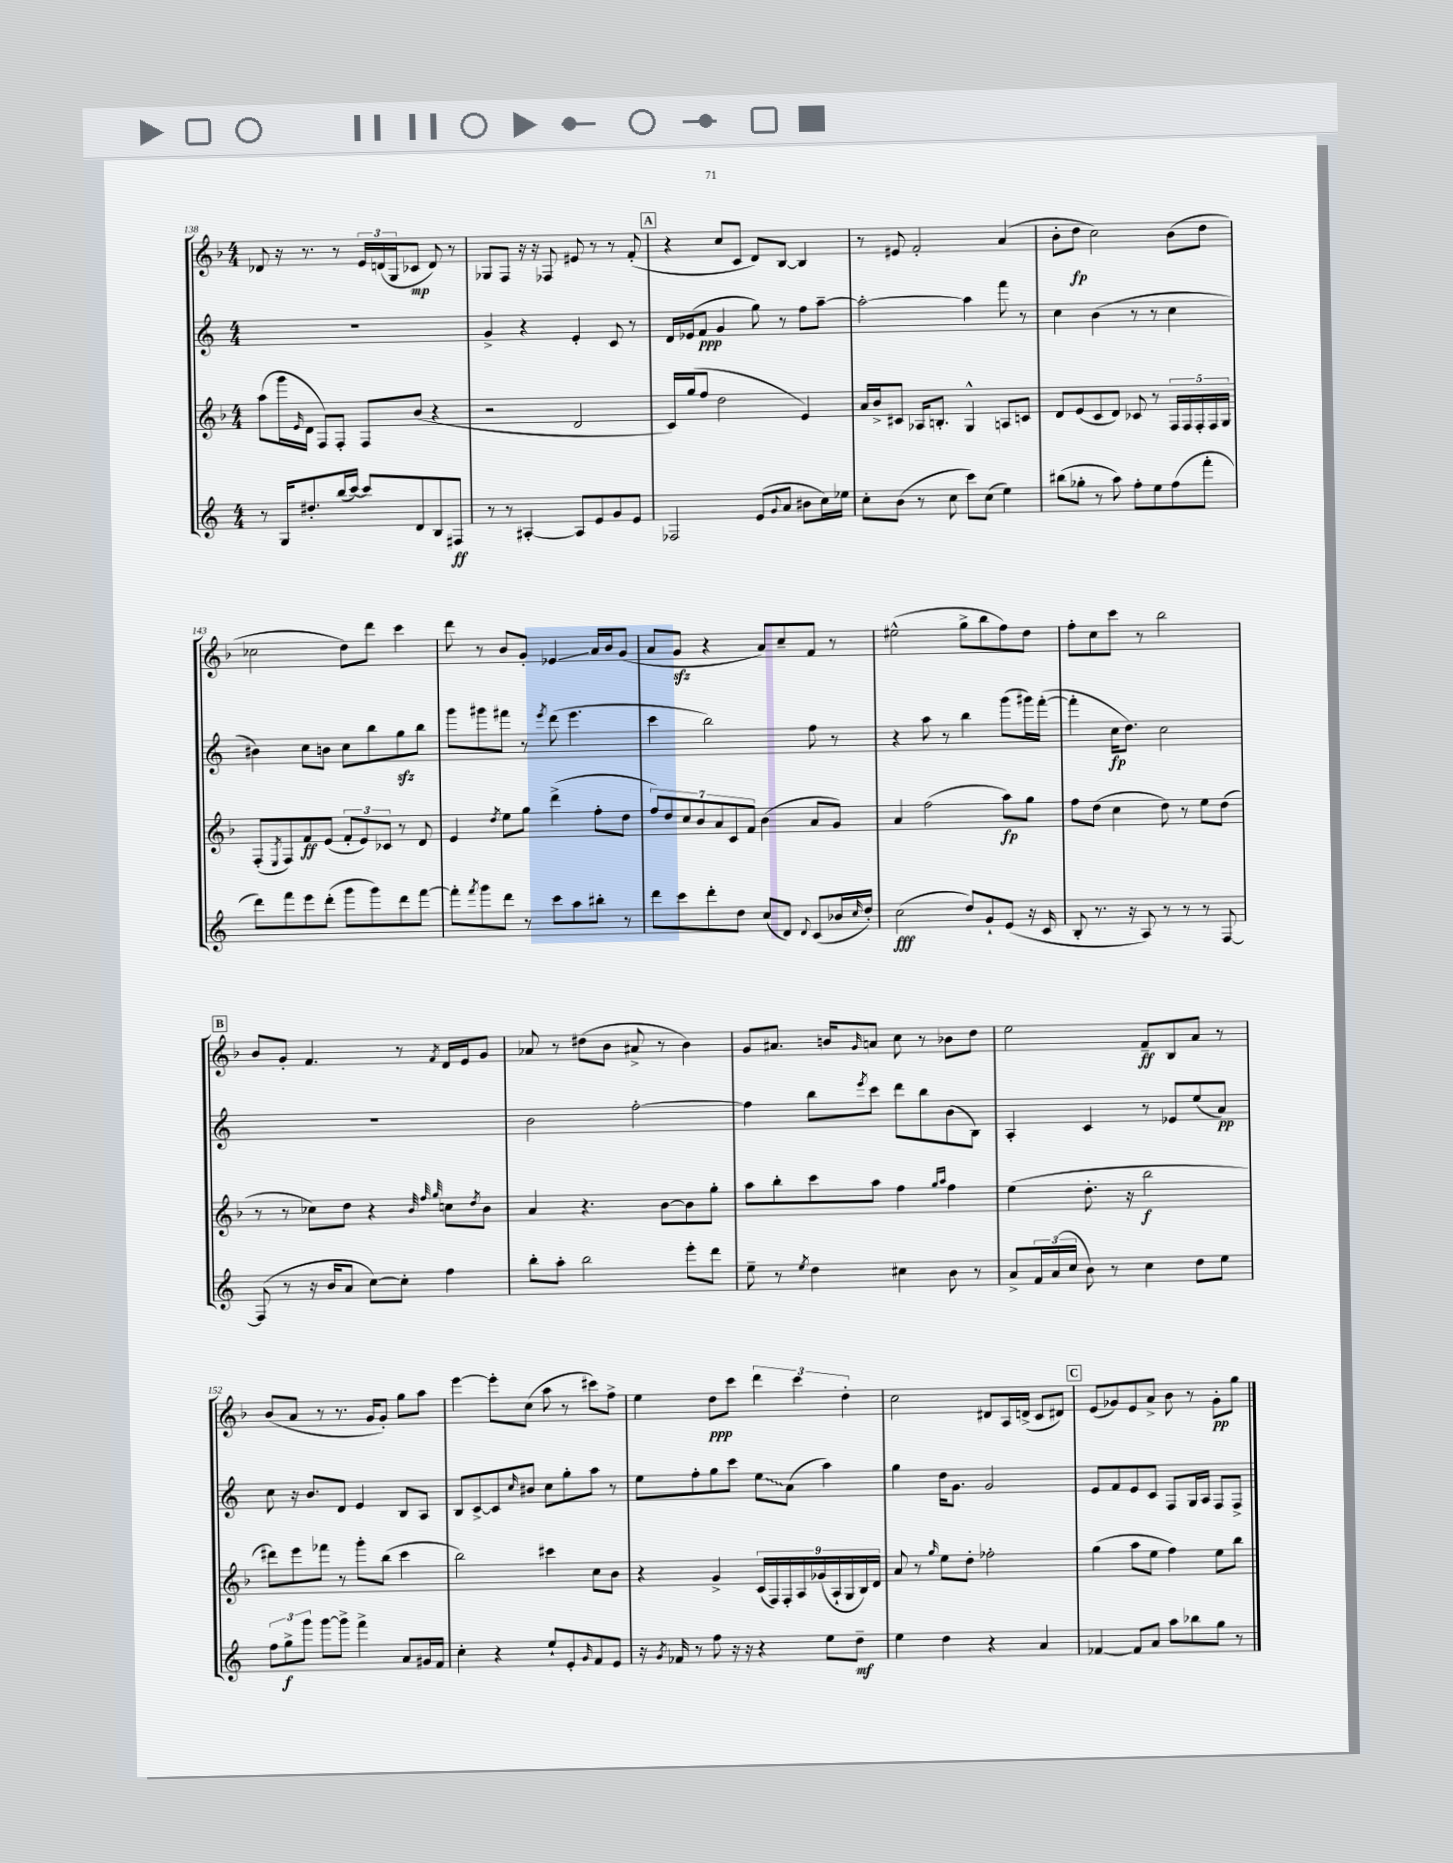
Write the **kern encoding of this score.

**kern	**kern	**kern	**kern
*staff4	*staff3	*staff2	*staff1
*clefG2	*clefG2	*clefG2	*clefG2
*k[]	*k[b-]	*k[]	*k[b-]
*M4/4	*M4/4	*M4/4	*M4/4
8r	(8aa	1r	8d-
16G	16ggg	.	16r
.	16qqe	.	.
8.dd#'	16d	.	8.r
.	8F)	.	.
(16bb	8F'	.	8r
[16ccc)	.	.	.
8ccc]	8F	.	24e
.	.	.	(24d
.	.	.	24G
8d	(8b-	.	8c-
8B	4r	.	8d)
8F#	.	.	8r
=	=	=	=
8r	2r	4g^	8G-
8r	.	.	8F
[4A#'	.	4r	16r
.	.	.	16r
.	.	.	8F-
8A#]	2d	4e'	8e#
8e	.	.	8r
8g	.	8c	8r
8e	.	8r	(8f'
=	=	=	=
2F-	16c)	16d	4r
.	(16gg	(16e-	.
.	8ff	8f	.
.	2dd	4g	8cc
.	.	.	8c
(8e	.	8gg)	8d)
8qqg	.	.	.
8a	.	8r	[8B-
8b#	4e)	8ff	4B-]
16cc)	.	[8aa~	.
16ee-	.	.	.
=	=	=	=
8cc'	16a	2aa'_	8r
.	16b-^	.	.
(8b	8c#	.	8e#
8r	16A-	.	2f'
.	8.B'	.	.
8cc	.	.	.
8ccc)	4G^^	4aa]	.
(8cc	.	.	.
4ee)	8A	8fff	(4a
.	8c	8r	.
=	=	=	=
(8bb#	8d	4cc	8b-'
8gg-'	(8e	.	8dd
8r	8c	(4b	2cc)
8aa)	8d)	.	.
8ff'	8c-	8r	.
8ee	8r	8r	.
(8ff	20F	4cc	(8b-
.	20F	.	.
.	20F'	.	.
8fff'	.	.	8dd
.	20F	.	.
.	20G	.	.
=	=	=	=
8ddd)	(8F'	4b#)	2cc-
.	8qE	.	.
8fff	8F)	.	.
8eee	8f	8cc	.
(8ddd'	(8e	8b	.
8ggg	12f'	8cc	8dd)
.	12e)	.	.
8ggg)	.	8bb	8ddd
.	12c-	.	.
8ddd	8r	8gg	4ccc
[8fff	8d	8bb	.
=	=	=	=
8fff']	4e	8ggg	8ddd
8qfff	.	.	.
8ggg	.	8ggg#	8r
.	8qdd	.	.
8ddd	8ee	8fff#	8b-
8r	8gg	8r	8g'
.	.	8qeee	.
8ccc	(4ddd^	(8ddd	4e-
8aa	.	4.eee	.
8bb#'	8ff'	.	16a
.	.	.	16b-
8r	8dd	.	(8g
=	=	=	=
8ddd	14ff)	4ccc	8a
.	14dd	.	.
8ccc	.	.	8g
.	14cc	.	.
.	14b-	.	.
8ddd'	.	2bb)	4r
.	14a	.	.
.	14c	.	.
8dd	.	.	.
.	14f	.	.
(8cc	(4b-	.	8a)
8d)	.	.	8cc~
8qqd	.	.	.
(8c	8a	8ff	8f
16b-	8g)	8r	8r
16qqcc	.	.	.
16dd')	.	.	.
=	=	=	=
(2cc	4a	4r	(2ee#^^
.	(2ff	8aa	.
.	.	8r	.
8dd)	.	4bb	8gg^
8g`	.	.	8bb-
(8e	8aa)	(8ggg	8ff)
16r	8gg	16ggg#)	8dd
16c	.	([16fff'	.
=	=	=	=
8B'	8ff	4fff']	8ff'
8.r	(8dd	.	8cc
.	4cc	16cc	8ccc
16r	.	8.dd)	.
8A)	.	.	8r
8r	8dd)	2cc	2bb-
8r	8r	.	.
8r	8ee	.	.
[8F	(8dd	.	.
=	=	=	=
(8F]	8r	1r	8b-
8r	8r	.	8g'
16r	8cc-)	.	4.f
16b	.	.	.
8a	8dd	.	.
[8cc)	4r	.	.
8cc']	.	.	8r
.	32qqb-	.	.
.	32qqff	.	.
.	32qqgg	.	8qf
4ff	8cc	.	16d
.	.	.	16e
.	8qdd	.	.
.	8b-	.	8g
=	=	=	=
8bb'	4a	2b	8a-
8aa'	.	.	8r
2bb	4.r	.	(8dd#
.	.	.	8b-
.	.	[2ff'	8a#^
.	[8b-	.	8r
8eee'	8b-]	.	4b-)
8ddd	8gg'	.	.
=	=	=	=
8ee~	8aa	4ff]	8g
8r	8bb-'	.	8.a#
8qee	.	.	.
4dd	8ccc	8bb	.
.	.	.	16b
.	.	8qeee	16qqg
.	8aa	8ccc	8a
4cc#	4ff	8ddd	8cc
.	.	8bb	8r
.	16qqgg	.	.
.	16qqaa	.	.
8b	4ff	(8b	8b-
8r	.	8B)	8dd
=	=	=	=
8a^	(4ee	4A'	2ee
24f	.	.	.
(24a	.	.	.
24cc	.	.	.
8b)	8.dd'	4c	.
8r	.	.	.
.	16r	.	.
4cc	2bb-	8r	8f~
.	.	8e-	8B-
8dd	.	(8ee	8a
8ee	.	8a)	8r
=	=	=	=
12ff	8ddd#)	8cc	(8b-
12gg^	.	.	.
.	8eee	16r	8a
12ggg	.	.	.
.	.	8.b	.
[8ggg	8fff-	.	8r
8ggg^]	8r	8d	8.r
4fff^	8ggg'	4e	.
.	.	.	16g
.	(8bb-	.	8g')
8a	4ccc	8B	8gg
16g#	.	8A	8aa
16f	.	.	.
=	=	=	=
4cc'	2bb-)	8B	[4eee
.	.	[8c^	.
4r	.	8c]	8eee']
.	.	16qqcc	.
.	.	8b#	(8cc
8ee`	4ccc#	8cc	8aa
8e'	.	8gg'	8r
16qqg	.	.	.
8f	8cc	8aa	8ccc#)
8e	8b-	8r	8ff^
=	=	=	=
16r	4r	8ee	4ee
8qg	.	.	.
16f-	.	.	.
8r	.	8ff'	.
8ff	4g^	8gg	8dd
16r	.	8ccc	8ccc
16r	.	.	.
4r	(18c	8ee	6ddd
.	18F)	.	.
.	18F'	.	.
.	.	(8a	.
.	18A	.	6ccc
.	(18g-	.	.
8ee	.	4aa)	.
.	18A`	.	.
.	18G	.	6dd'
8dd~	.	.	.
.	18B-)	.	.
.	18d	.	.
=	=	=	=
4ee	8a	4gg	2cc
.	8r	.	.
.	16qqgg	.	.
4dd	8ee	16dd	.
.	.	8.g	.
.	8dd'	.	.
4r	2ff-'	2g	8d#
.	.	.	16A
.	.	.	(16d^
4a	.	.	8c
.	.	.	8d#)
=	=	=	=
[4f-	(4gg	8e	(8e
.	.	8f	8g-)
8f-]	8aa	8e	8e
8a	8ee	8c	8a^
8aa	4ff)	8F	8b-
8bb-	.	16G	8r
.	.	16A	.
8gg	8ee	8F	8g-'
8r	8bb-	8F^	8gg
==	==	==	==
*-	*-	*-	*-
